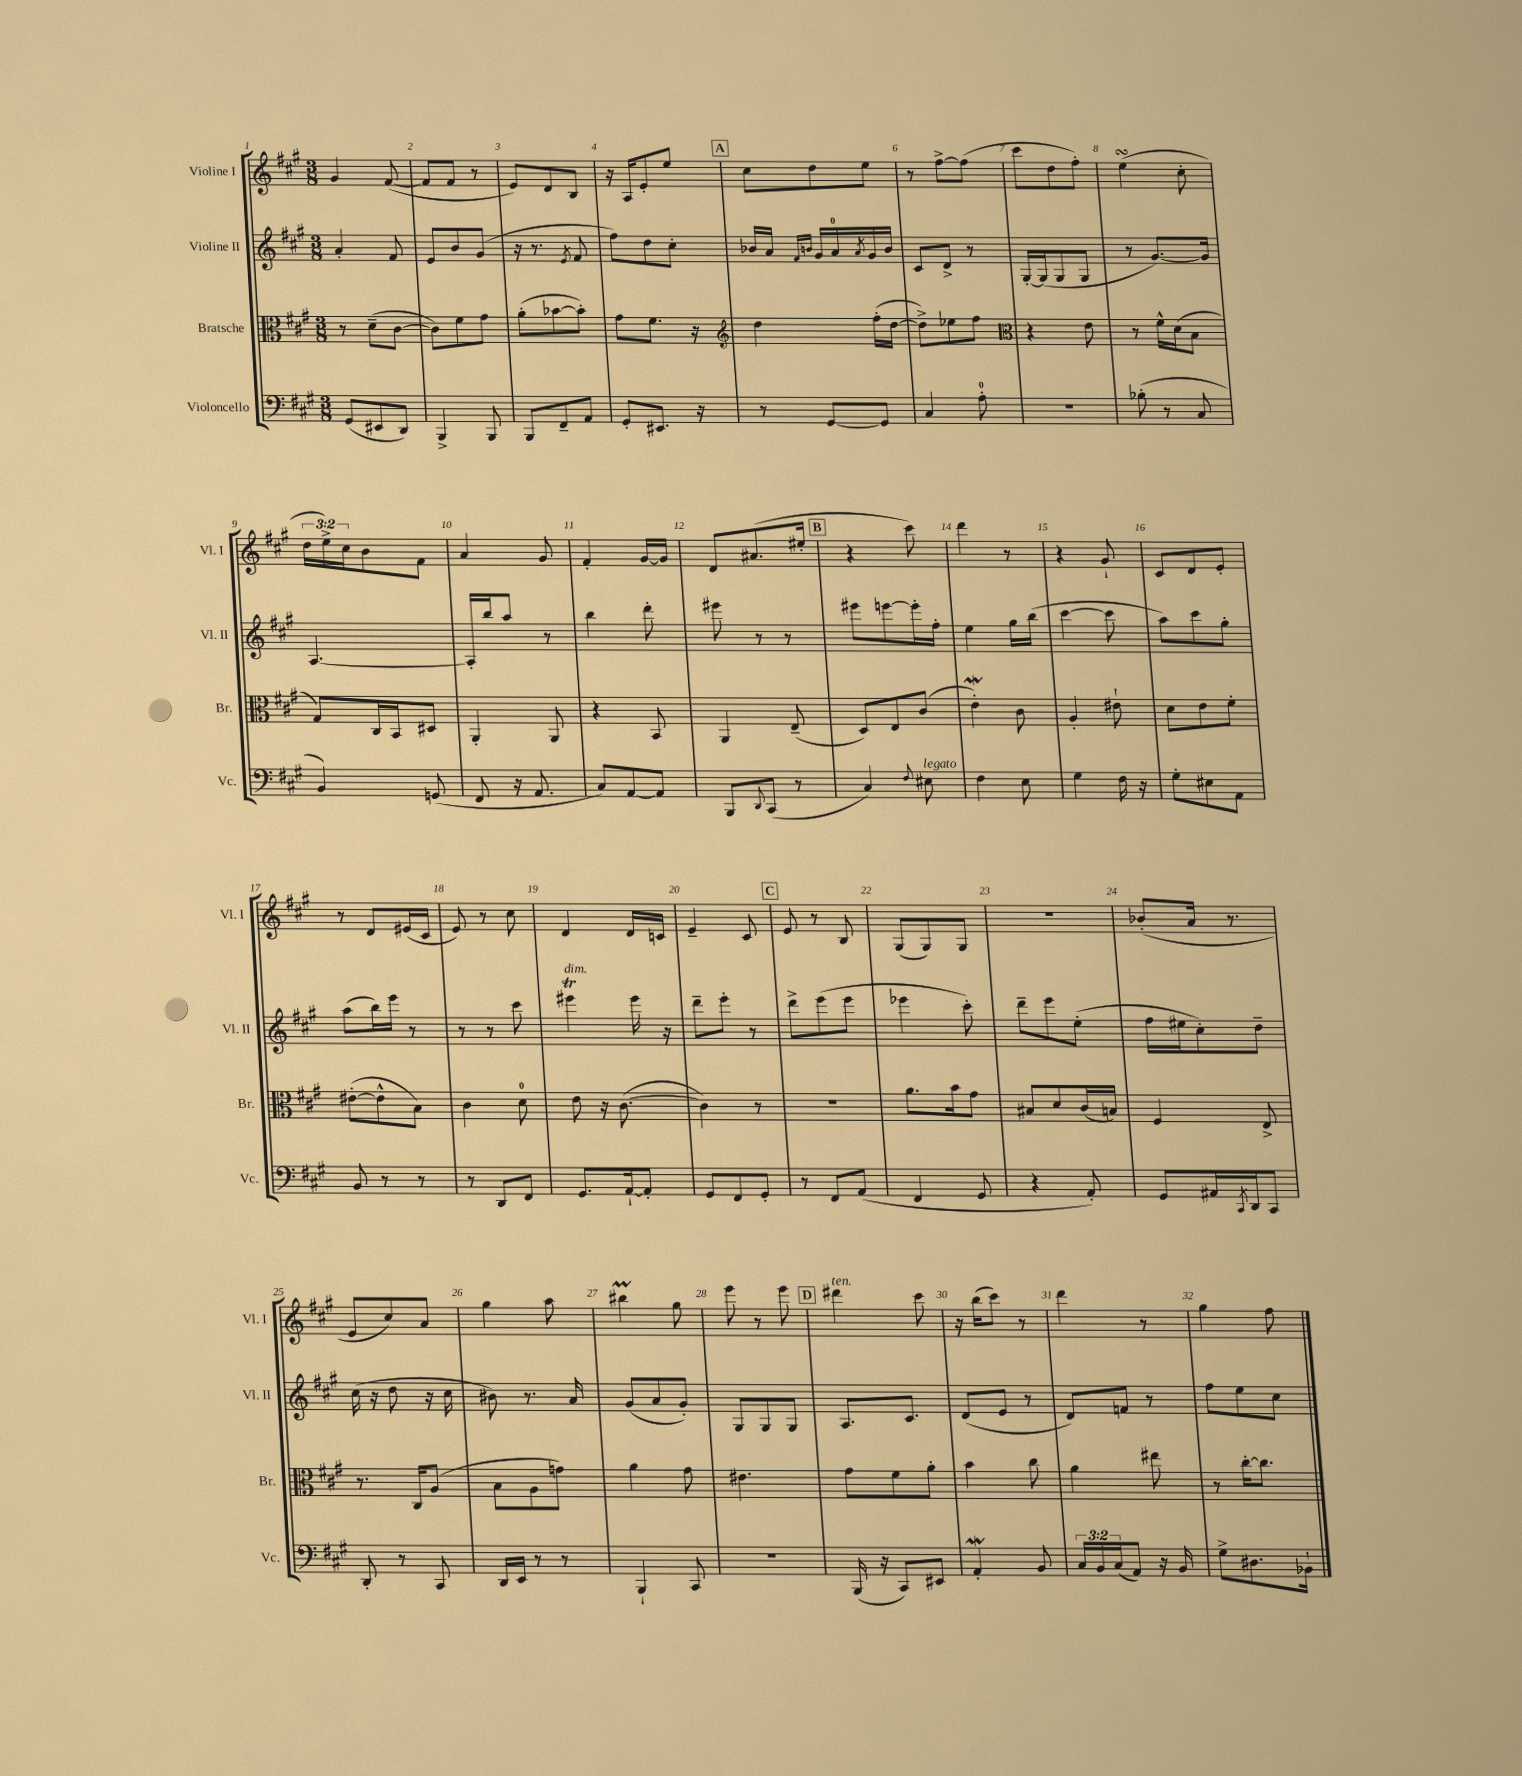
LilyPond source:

<<
\new StaffGroup <<
\new Staff = "s0" \with { instrumentName = "Violine I" shortInstrumentName = "Vl. I" } {
    \clef treble \key a \major \numericTimeSignature \time 3/8 \override Staff.TupletNumber.text = #tuplet-number::calc-fraction-text
    gis'4 fis'8~( |
    fis'8 fis'8 r8 |
    e'8) d'8 b8 |
    r16 a16 e'8-. e''8 |
    \mark \markup { \box "A" } cis''8 d''8 e''8 |
    r8 fis''8~-> fis''8( |
    cis'''8 d''8 fis''8-.) |
    e''4\turn( cis''8-. |
    \tuplet 3/2 { d''16 e''16->) cis''16 } b'8 fis'8 |
    a'4 gis'8 |
    fis'4-. gis'16~ gis'16 |
    d'8 ais'8.( eis''16-. |
    \mark \markup { \box "B" } r4 cis'''8) |
    d'''4 r8 |
    r4 gis'8-! |
    cis'8 d'8 e'8-. |
    r8 d'8 eis'16( cis'16 |
    e'8) r8 cis''8 |
    d'4 d'16 c'16 |
    e'4-- cis'8 |
    \mark \markup { \box "C" } e'8 r8 b8 |
    gis8( gis8) gis8 |
    R4. |
    bes'8-.( a'16 r8. |
    e'8 cis''8) a'8 |
    gis''4 a''8 |
    bis''4\prall gis''8 |
    e'''8 r8 e'''8 |
    \mark \markup { \box "D" } dis'''4^\markup { \italic "ten." } cis'''8 |
    r16 b''16( cis'''8) r8 |
    d'''4 r8 |
    gis''4 fis''8 \bar "|." |
}
\new Staff = "s1" \with { instrumentName = "Violine II" shortInstrumentName = "Vl. II" } {
    \clef treble \key a \major \numericTimeSignature \time 3/8
    a'4-. fis'8 |
    e'8 b'8 gis'8( |
    r16 r8. \acciaccatura { e'8 } fis'8 |
    fis''8) d''8 cis''8-. |
    \mark \markup { \box "A" } bes'16 a'16 \grace { fis'16 b'16 } gis'16 a'16-0 \acciaccatura { a'8 } gis'16 b'16 |
    cis'8 d'8-> r8 |
    gis16~-. gis16( gis8 gis8 |
    r8 gis'8.~) gis'16 |
    a4.~ |
    a16-. b''16 a''8 r8 |
    b''4 d'''8-. |
    eis'''8 r8 r8 |
    \mark \markup { \box "B" } eis'''8 e'''8~ e'''16-. fis''16-. |
    e''4 gis''16 b''16( |
    cis'''4~ cis'''8 |
    a''8) cis'''8 gis''8-. |
    a''8( b''16) e'''16 r8 |
    r8 r8 cis'''8 |
    eis'''4\trill^\markup { \italic "dim." } eis'''16 r16 |
    d'''8-- e'''8-. r8 |
    \mark \markup { \box "C" } d'''8-> e'''8( e'''8 |
    ees'''4 cis'''8-.) |
    d'''8-- e'''8 e''8-.( |
    fis''16 eis''16 cis''8-.) d''8-- |
    cis''16( r16 d''8 r16 cis''16 |
    bis'8) r8. a'16 |
    gis'8( a'8 gis'8-.) |
    gis8 gis8 gis8 |
    \mark \markup { \box "D" } a8. cis'8. |
    d'8( e'8 r8 |
    d'8) f'8 r8 |
    fis''8 e''8 cis''8 \bar "|." |
}
\new Staff = "s2" \with { instrumentName = "Bratsche" shortInstrumentName = "Br." } {
    \clef alto \key a \major \numericTimeSignature \time 3/8
    r8 d'8--( cis'8~ |
    cis'8) fis'8 gis'8 |
    a'8-.( bes'8~ bes'8-.) |
    gis'8 fis'8. r16 |
    \mark \markup { \box "A" } \clef treble d''4 fis''16-.( d''16~ |
    d''8->) ees''8 fis''8 |
    \clef alto r4 e'8 |
    r8 fis'16-^ d'16( b8 |
    gis8) cis16 b,16 dis8 |
    a,4-. a,8 |
    r4 b,8 |
    a,4 e8--( |
    \mark \markup { \box "B" } d8) e8 cis'8( |
    e'4-.\mordent) cis'8 |
    a4-. eis'8-! |
    d'8 e'8 fis'8-. |
    eis'8~-.( eis'8-^ b8) |
    cis'4 d'8-0 |
    e'8 r16 cis'8.~( |
    cis'4) r8 |
    \mark \markup { \box "C" } R4. |
    a'8. b'16 gis'8 |
    bis8 d'8 cis'16( b16) |
    fis4 e8-> |
    r8. cis16 a8( |
    b8 a8 g'8) |
    a'4 gis'8 |
    eis'4. |
    \mark \markup { \box "D" } gis'8 fis'8 a'8-. |
    b'4 cis''8 |
    a'4 eis''8 |
    r8 cis''16~-. cis''8. \bar "|." |
}
\new Staff = "s3" \with { instrumentName = "Violoncello" shortInstrumentName = "Vc." } {
    \clef bass \key a \major \numericTimeSignature \time 3/8 \override Staff.TupletNumber.text = #tuplet-number::calc-fraction-text
    gis,8( eis,8 d,8) |
    b,,4-> b,,8 |
    b,,8 fis,8-- a,8 |
    gis,8-. eis,8. r16 |
    \mark \markup { \box "A" } r8 gis,8~ gis,8 |
    cis4 a8-0-. |
    R4. |
    bes8-.( r8 cis8 |
    b,4) g,8( |
    fis,8 r16 a,8. |
    cis8) a,8~ a,8 |
    b,,8 \appoggiatura { d,8 } cis,8( r8 |
    \mark \markup { \box "B" } cis4) \appoggiatura { fis8 } eis8^\markup { \italic "legato" } |
    fis4 e8 |
    gis4 fis16 r16 |
    gis8-. eis8 a,8 |
    b,8 r8 r8 |
    r8 d,8 fis,8 |
    gis,8. a,16~-! a,8-. |
    gis,8 fis,8 gis,8-. |
    \mark \markup { \box "C" } r8 fis,8 a,8( |
    fis,4 gis,8 |
    r4 a,8-.) |
    gis,8 ais,16 \acciaccatura { cis,8 } d,16 cis,8 |
    d,8-. r8 cis,8 |
    d,16 e,16 r8 r8 |
    b,,4-! cis,8 |
    R4. |
    \mark \markup { \box "D" } b,,16( r16 cis,8) eis,8 |
    a,4-.\mordent b,8 |
    \tuplet 3/2 { cis16 b,16 cis16( } a,8) r16 b,16 |
    gis8-> dis8. bes,16-! \bar "|." |
}
>>
>>
\layout { \context { \Score \override BarNumber.break-visibility = ##(#f #t #t) barNumberVisibility = #all-bar-numbers-visible } }
